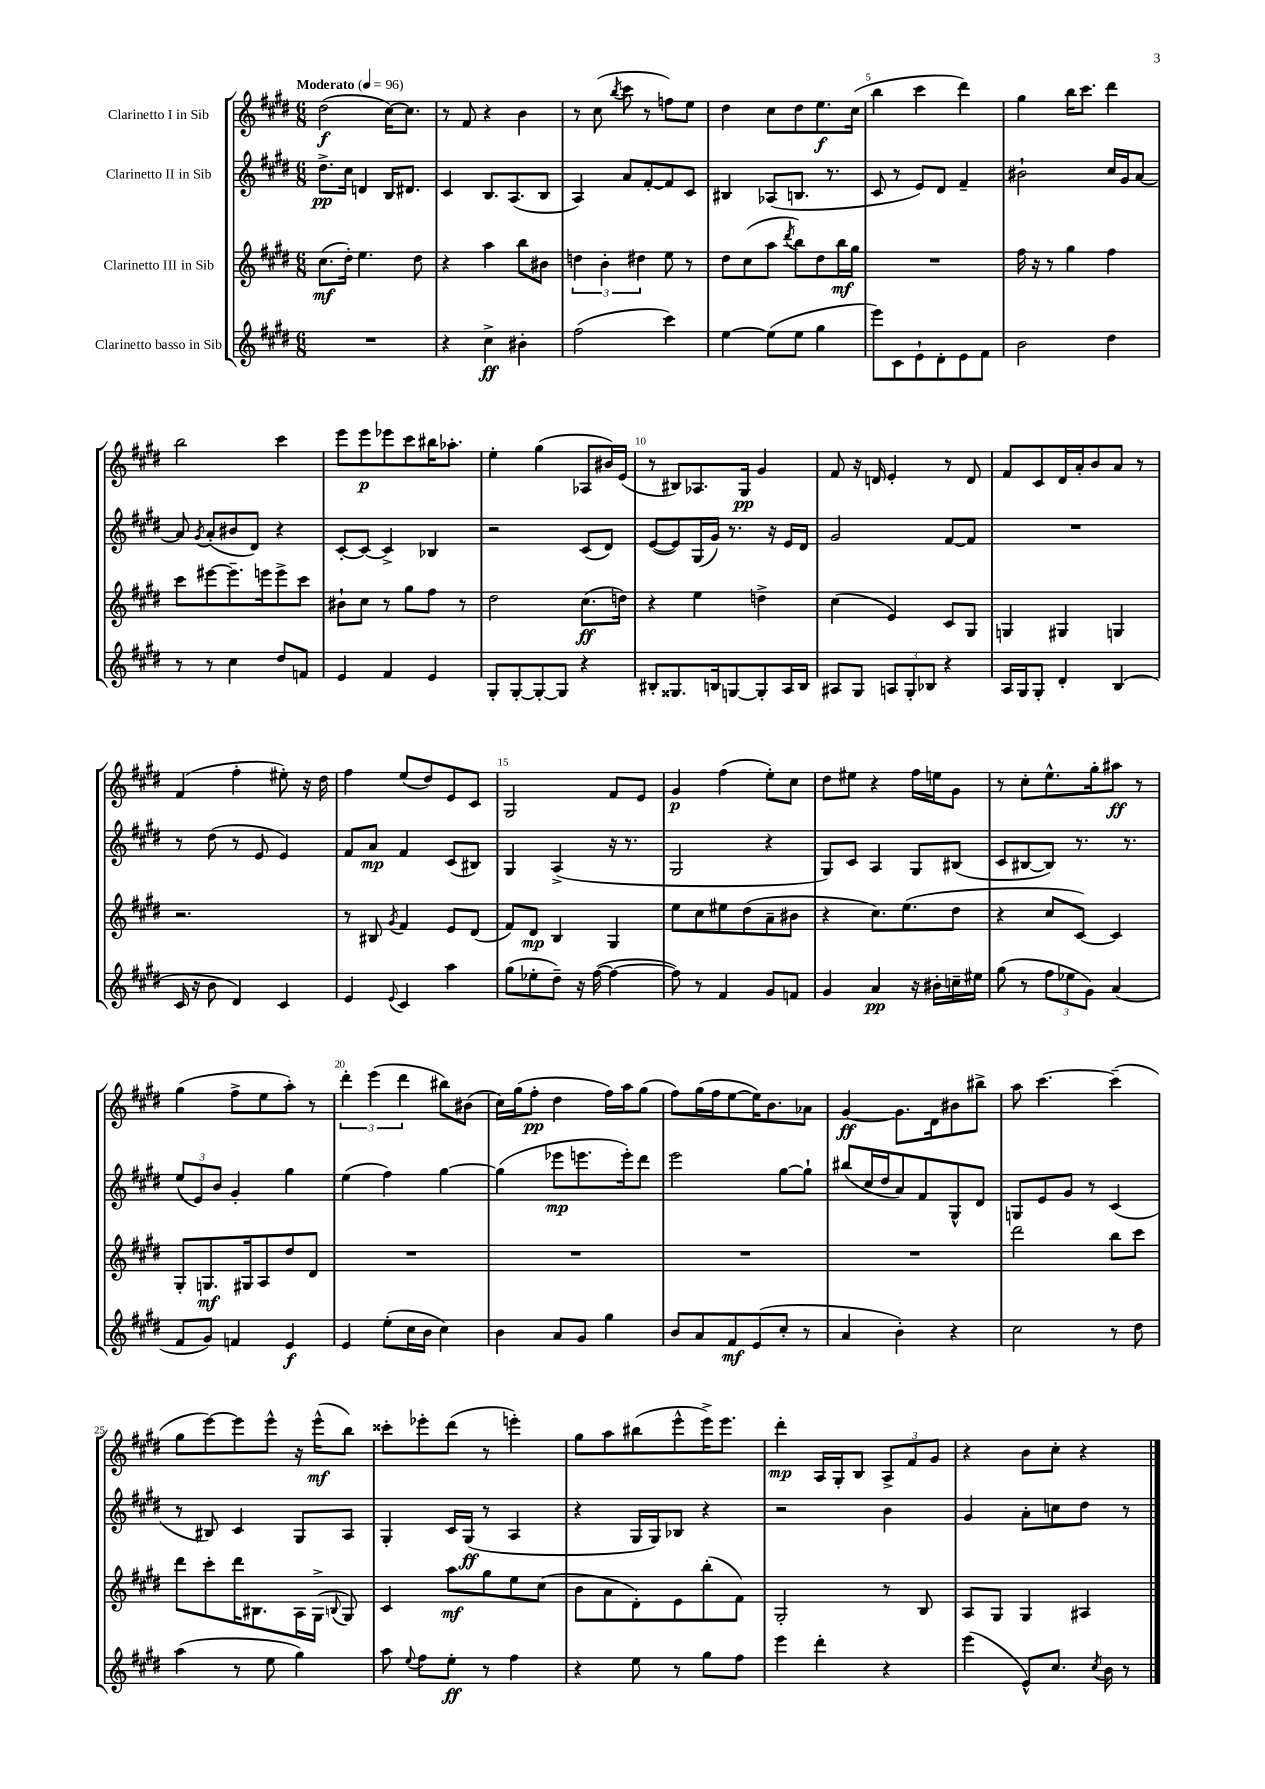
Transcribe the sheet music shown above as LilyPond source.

<<
\new StaffGroup <<
\new Staff = "s0" \with { instrumentName = "Clarinetto I in Sib" } {
    \clef treble \key e \major \numericTimeSignature \time 6/8 \tempo "Moderato" 4 = 96
    \autoBeamOff dis''2\f( cis''16[~) cis''8.] |
    r8 fis'8 r4 b'4 |
    r8 cis''8( \acciaccatura { b''8 } cis'''8 r8 f''8[) e''8] |
    dis''4 cis''8[ dis''8 e''8.\f cis''16]( |
    b''4 cis'''4 dis'''4) |
    gis''4 b''16[ cis'''8.] dis'''4 |
    b''2 cis'''4 |
    e'''8[ e'''8\p ees'''8 cis'''8 bis''16 aes''8.]-. |
    e''4-. gis''4( aes8[ bis'16) e'16]( |
    r8 bis8[) aes8. gis16]\pp gis'4 |
    fis'8 r16 d'16 e'4-. r8 d'8 |
    fis'8[ cis'8 dis'16 a'16-. b'8 a'8] r8 |
    fis'4( fis''4-. eis''8-.) r16 dis''16 |
    fis''4 e''8[( dis''8) e'8 cis'8] |
    gis2 fis'8[ e'8] |
    gis'4\p fis''4( e''8[-.) cis''8] |
    dis''8[ eis''8] r4 fis''16[ e''16 gis'8] |
    r8 cis''8[-. e''8.-^ gis''16-. ais''8]\ff r8 |
    gis''4( fis''8[-> e''8 a''8]-.) r8 |
    \tuplet 3/2 { dis'''4-. e'''4( dis'''4 } bis''8[) bis'8]( |
    cis''16[) gis''16( fis''8]-.\pp dis''4 fis''16[) a''16 gis''8]( |
    fis''8[) gis''16( fis''16 e''8~ e''16) b'8. aes'8] |
    gis'4~\ff gis'8.[ dis'16 bis'8 bis''8]-> |
    a''8 cis'''4.~ cis'''4--( |
    gis''8[ e'''8~) e'''8 e'''8]-^ r16 e'''16[-^\mf( b''8]) |
    cisis'''8[-. ees'''8-. dis'''8]( r8 e'''4-.) |
    gis''8[ a''8 bis''8( e'''8-^ e'''16->) e'''8.] |
    dis'''4-.\mp a16[ gis16-. b8] \tuplet 3/2 { a8[-> fis'8 gis'8] } |
    r4 b'8[ cis''8]-. r4 \bar "|." |
}
\new Staff = "s1" \with { instrumentName = "Clarinetto II in Sib" } {
    \clef treble \key e \major \numericTimeSignature \time 6/8
    \autoBeamOff dis''8.[->\pp cis''16] d'4 b16[ dis'8.] |
    cis'4 b8.[ a8.( b8] |
    a4) a'8[ fis'8~-. fis'8 cis'8] |
    bis4 aes8[( b8.] r8. |
    cis'8 r8 e'8[) dis'8] fis'4-- |
    bis'2-! cis''16[ gis'16 a'8]~ |
    a'8 \acciaccatura { gis'8 } a'8[-.( bis'8 dis'8]) r4 |
    cis'8[~-. cis'8]~ cis'4-> bes4 |
    r2 cis'8[( dis'8]) |
    e'8[~( e'8) gis16( gis'16]) r8. r16 e'16[ dis'16] |
    gis'2 fis'8[~ fis'8] |
    R2. |
    r8 dis''8( r8 e'8 e'4) |
    fis'8[ a'8]\mp fis'4 cis'8[( bis8]) |
    gis4 a4->( r16 r8. |
    gis2 r4 |
    gis8[) cis'8] a4 gis8[ bis8]( |
    cis'8[ bis8~ bis8]) r8. r8. |
    \tuplet 3/2 { e''8[( e'8) b'8] } gis'4-. gis''4 |
    e''4( fis''4) gis''4~ |
    gis''4( ees'''8[\mp e'''8. e'''16-.) dis'''8] |
    e'''2 gis''8[~ gis''8]-! |
    bis''8[( cis''16 dis''16 a'8) fis'8 gis8-^ dis'8] |
    g8[ e'8 gis'8] r8 cis'4( |
    r8 bis8) cis'4 gis8[ a8] |
    gis4-. cis'16[ gis16]\ff( r8 a4 |
    r4 gis16[ gis16) bes8] r4 |
    r2 b'4 |
    gis'4 a'8[-. c''8 dis''8] r8 \bar "|." |
}
\new Staff = "s2" \with { instrumentName = "Clarinetto III in Sib" } {
    \clef treble \key e \major \numericTimeSignature \time 6/8
    \autoBeamOff cis''8.[\mf( dis''16]-.) e''4. dis''8 |
    r4 a''4 b''8[ bis'8] |
    \tuplet 3/2 { d''4 b'4-. dis''4 } e''8 r8 |
    dis''8[ cis''8( a''8] \acciaccatura { dis'''8 } b''8[) dis''8 b''16\mf gis''16] |
    R2. |
    fis''16 r16 r8 gis''4 fis''4 |
    cis'''8[ eis'''8~ eis'''8.-- e'''16 e'''8-> cis'''8] |
    bis'8[-! cis''8] r8 gis''8[ fis''8] r8 |
    dis''2 cis''8.[\ff( d''16]) |
    r4 e''4 d''4-> |
    cis''4( e'4) cis'8[ gis8] |
    g4 gis4 g4 |
    r2. |
    r8 bis8 \acciaccatura { gis'8 } fis'4 e'8[ dis'8]( |
    fis'8[) dis'8]\mp b4 gis4 |
    e''8[ cis''8 eis''8 dis''8( a'8-- bis'8] |
    r4 cis''8.[) e''8.( dis''8] |
    r4 cis''8[ cis'8]~) cis'4 |
    gis8[-. g8.\mf gis16 a8 dis''8 dis'8] |
    R2. |
    R2. |
    R2. |
    R2. |
    dis'''2 b''8[ cis'''8] |
    dis'''8[ cis'''8-. dis'''16 bis8. a16 gis16]->( \appoggiatura { b8 } gis8) |
    cis'4 a''8[\mf gis''8 e''8 cis''8]( |
    b'8[ a'8 dis'8-.) e'8 b''8-.( fis'8]) |
    gis2-. r8 b8 |
    a8[ gis8] gis4 ais4 \bar "|." |
}
\new Staff = "s3" \with { instrumentName = "Clarinetto basso in Sib" } {
    \clef treble \key e \major \numericTimeSignature \time 6/8
    \autoBeamOff R2. |
    r4 cis''4->\ff bis'4-. |
    fis''2( cis'''4) |
    e''4~ e''8[( e''8] gis''4 |
    e'''8[) cis'8 e'8-! dis'8-. e'8 fis'8] |
    b'2 dis''4 |
    r8 r8 cis''4 dis''8[ f'8] |
    e'4 fis'4 e'4 |
    gis8[-. gis8~-. gis8~-. gis8] r4 |
    bis8[-. gisis8. b16 g8~ g8-. a16 b16] |
    ais8[ gis8] \tuplet 3/2 { a8[ gis8-. bes8] } r4 |
    a16[ gis16 gis8]-. dis'4-. b4( |
    cis'16 r16 b'8 dis'4) cis'4 |
    e'4 \appoggiatura { e'8 } cis'4 a''4 |
    gis''8[( ees''8-. dis''8]--) r16 fis''16~( fis''4~ |
    fis''8) r8 fis'4 gis'8[ f'8] |
    gis'4 a'4\pp r16 bis'16[-. c''16-- eis''16] |
    gis''8( r8 \tuplet 3/2 { fis''8[ ees''8 gis'8]) } a'4( |
    fis'8[ gis'8]) f'4 e'4\f |
    e'4 e''8[-.( cis''16 b'16] cis''4) |
    b'4 a'8[ gis'8] gis''4 |
    b'8[ a'8 fis'8\mf e'8( cis''8]-. r8 |
    a'4 b'4-.) r4 |
    cis''2 r8 dis''8 |
    a''4( r8 e''8 gis''4) |
    a''8 \appoggiatura { e''8 } fis''8[ e''8]-.\ff r8 fis''4 |
    r4 e''8 r8 gis''8[ fis''8] |
    e'''4 dis'''4-. r4 |
    e'''4( e'8[-^) cis''8.] \acciaccatura { cis''8 } b'16 r8 \bar "|." |
}
>>
>>
\layout { \context { \Score \override BarNumber.break-visibility = ##(#f #t #t) barNumberVisibility = #(every-nth-bar-number-visible 5) } }
